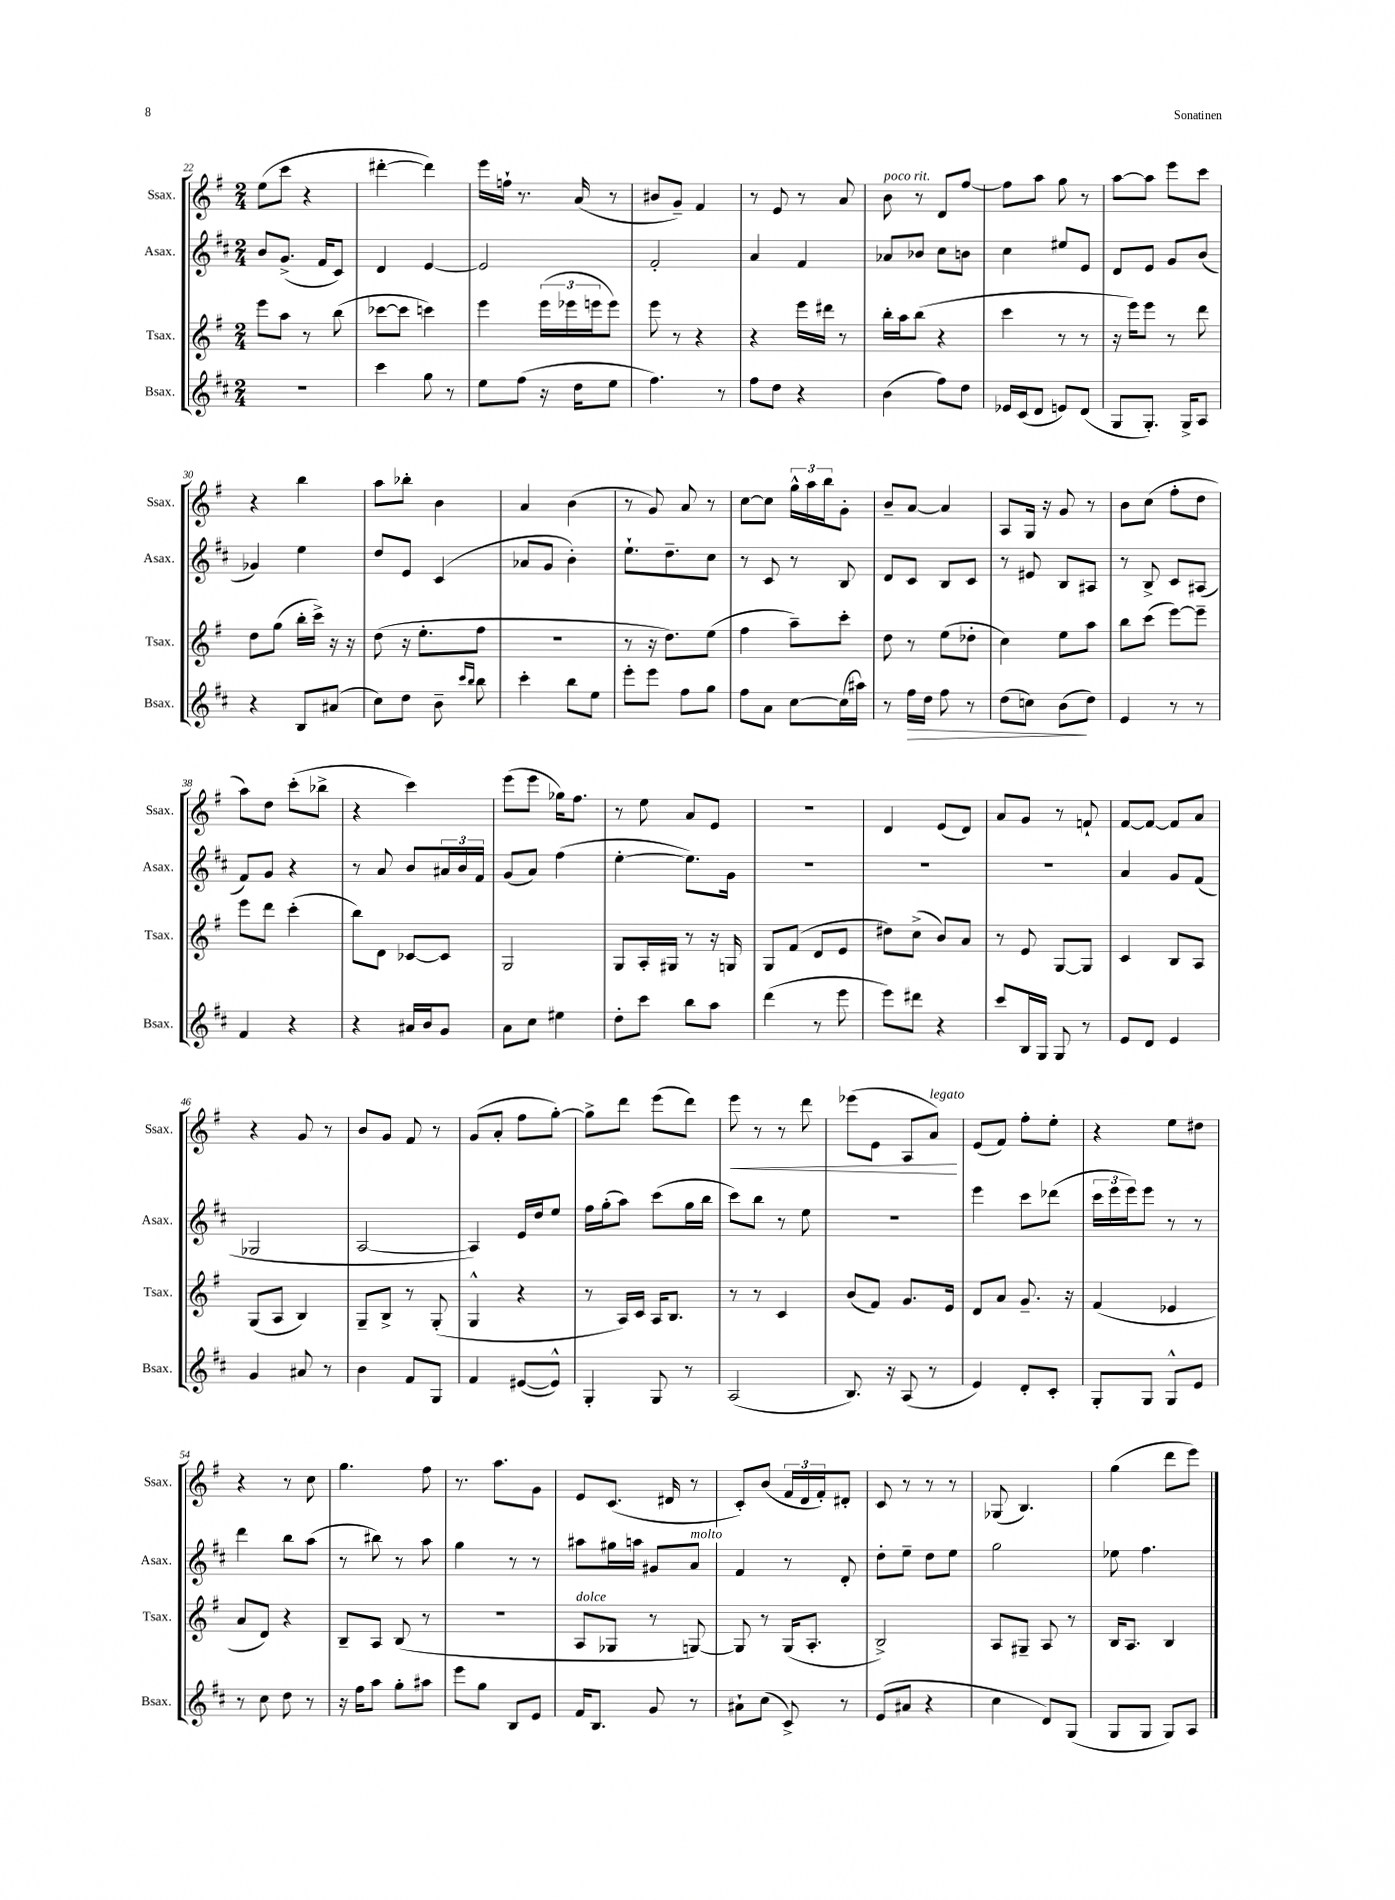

**kern	**kern	**kern	**kern
*staff4	*staff3	*staff2	*staff1
*clefG2	*clefG2	*clefG2	*clefG2
*k[f#c#]	*k[f#]	*k[f#c#]	*k[f#]
*M2/4	*M2/4	*M2/4	*M2/4
2r	8eee\L	8b/L	(8ee\L
.	8aa\J	(8.g^/J	8ccc\J
.	8r	.	4r
.	.	16f#/LK	.
.	(8bb\	8c#/J)	.
=	=	=	=
4ccc#\	[8ccc-\L	4d/	[4ddd#'\
.	8ccc-\]J	.	.
8gg\	4ccc\)	[4e/	4ddd#\])
8r	.	.	.
=	=	=	=
8ee\L	4eee\	2e/]	16eee\LL
.	.	.	16ff`\JJ
(8ff#\J	.	.	8.r
16r	(24eee\LL	.	.
.	24eee-\	.	.
16dd\LK	.	.	(16a/
.	24eee\J	.	.
8ee\J	8eee\J)	.	8r
=	=	=	=
4.ff#\)	8eee\	2f#'/	8b#/L
.	8r	.	8g~/J)
.	4r	.	4f#/
8r	.	.	.
=	=	=	=
8ff#\L	4r	4a/	8r
8dd\J	.	.	8e/
4r	16eee\LL	4f#/	8r
.	16ddd#\JJ	.	.
.	8r	.	8a/
=	=	=	=
(4b\	16bb'\LL	8a-/L	8b\
.	16aa\J	.	.
.	(8bb\J	8b-/J	8r
8ff#\L)	4r	8cc#\L	8d/L
8dd\J	.	8b\J	[8ff#/J
=	=	=	=
16e-/LL	4ccc\	4cc#\	8ff#\]L
(16c#/J	.	.	.
8d/J	.	.	8aa\J
8e/L)	8r	8ee#/L	8gg\
(8d/J	8r	8e/J	8r
=	=	=	=
8G/L	16r	8d/L	[8aa\L
.	16eee\LK)	.	.
8.G'/J)	8eee\J	8e/J	8aa\]J
.	8r	8g/L	8eee\L
16G^/LK	.	.	.
8A/J	8ddd\	(8b/J	8ccc\J
=	=	=	=
4r	8dd\L	4g-/)	4r
.	(8gg\J	.	.
8B/L	16bb'\LL	4ee\	4bb\
.	16ccc^\JJ)	.	.
(8a#/J	16r	.	.
.	16r	.	.
=	=	=	=
8cc#\L)	(8dd\	8dd/L	8aa\L
8dd\J	16r	8e/J	8bb-'\J
.	8.ee'\L	.	.
8b~\	.	(4c#/	4b\
16qqccc#/LL	.	.	.
16qqbb/JJ	.	.	.
8bb\	8ff#\J	.	.
=	=	=	=
4ccc#'\	2r	8a-/L	4a/
.	.	8g/J	.
8bb\L	.	4b'\)	(4b\
8ee\J	.	.	.
=	=	=	=
8eee'\L	8r	8.ee`\L	8r
8eee\J	16r	.	8g/)
.	8.dd\L)	8.dd~\	.
8ff#\L	.	.	8a/
8gg\J	(8ee\J	8cc#\J	8r
=	=	=	=
8ff#\L	4ff#\	8r	[8cc\L
8a\J	.	8c#/	8cc\]J
[8cc#\L	8aa~\L)	8r	24gg^^\LL
.	.	.	24aa\
.	.	.	24bb\J
(16cc#\]L	8ccc'\J	8B/	8g'\J
16aa#\JJ)	.	.	.
=	=	=	=
8r	8dd\	8d/L	8b~/L
16ff#\LL	8r	8c#/J	[8a/J
16dd\JJ	.	.	.
8ff#\	(8ee\L	8B/L	4a/]
8r	8dd-'\J	8c#/J	.
=	=	=	=
(8dd\L	4cc\)	8r	8A/L
8cc\J)	.	8e#/	16G/Jk
.	.	.	16r
(8b\L	8ee\L	8B/L	8g/
8dd\J)	8aa\J	8A#/J	8r
=	=	=	=
4e/	8bb\L	8r	8b\L
.	(8ccc\J	8B^/	(8cc\J
8r	[8eee\L)	8c#/L	8ff#'\L
8r	8eee~\]J	(8A#/J	8dd\J
=	=	=	=
4f#/	8eee\L	8f#/L)	8aa\L)
.	8ddd\J	8g/J	8dd\J
4r	(4ccc'\	4r	(8ccc'\L
.	.	.	8bb-^\J
=	=	=	=
4r	8bb\L)	8r	4r
.	8d\J	8a/	.
16a#/LL	[8c-/L	8b/L	4ccc\)
16b/J	.	.	.
8g/J	8c-/]J	24a#/L	.
.	.	24b/	.
.	.	24f#/JJ	.
=	=	=	=
8a\L	2G/	(8g/L	(8eee\L
8cc#\J	.	8a/J)	8eee\J
4ee#\	.	(4ff#\	16gg-\LK)
.	.	.	8.ff#\J
=	=	=	=
8dd'\L	8G/L	[4ee'\	8r
8ccc#\J	16A'/L	.	8ee\
.	16G#/JJ	.	.
8bb\L	8r	8.ee\]L)	8a/L
8aa\J	16r	.	8e/J
.	16G/	16g\Jk	.
=	=	=	=
(4ddd\	8G/L	2r	2r
.	(8f#/J	.	.
8r	8d/L	.	.
8eee\	8e/J	.	.
=	=	=	=
8eee\L)	8dd#\L)	2r	4d/
8ddd#\J	(8cc^\J	.	.
4r	8b/L)	.	(8e/L
.	8a/J	.	8d/J)
=	=	=	=
8ccc#/L	8r	2r	8a/L
16B/L	8e/	.	8g/J
16G/JJ	.	.	.
8G/	[8G/L	.	8r
8r	8G/]J	.	8f`/
=	=	=	=
8e/L	4c/	4a/	[8f#/L
8d/J	.	.	8f#/_J
4e/	8B/L	8g/L	8f#/]L
.	8A/J	(8f#/J	8a/J
=	=	=	=
4g/	(8G/L	2G-/	4r
.	8A/J	.	.
8a#/	4B/)	.	8g/
8r	.	.	8r
=	=	=	=
4b\	8G~/L	[2A/	8b/L
.	8B^/J	.	8g/J
8f#/L	8r	.	8f#/
8G/J	(8G'/	.	8r
=	=	=	=
4f#/	4G^^/	4A/])	(8g/L
.	.	.	8a'/J
([8e#/L	4r	16e/LL	8ff#\L
.	.	16dd/J	.
8e#^^/]J)	.	8ee/J	[8gg'\J)
=	=	=	=
4G'/	8r	16ff#\LL	8gg^\]L
.	.	(16gg'\J	.
.	16A/LL)	8aa\J)	8ddd\J
.	16c/JJ	.	.
8G/	16A/LK	(8ccc#\L	(8eee\L
.	8.B/J	.	.
8r	.	16gg\L	8ddd\J)
.	.	16bb\JJ	.
=	=	=	=
(2A/	8r	8ccc#\L)	8eee\
.	8r	8bb\J	8r
.	4c/	8r	8r
.	.	8ee\	8ddd\
=	=	=	=
8.B/)	(8b/L	2r	(8eee-\L
.	8f#/J)	.	8e\J
16r	.	.	.
(8A/	8.g/L	.	8A/L
8r	.	.	8a/J)
.	16e/Jk	.	.
=	=	=	=
4e/)	8d/L	4eee\	(8e/L
.	8a/J	.	8f#/J)
8d'/L	8.g~/	8ccc#\L	8ff#'\L
8c#'/J	.	(8ddd-\J	8ee'\J
.	16r	.	.
=	=	=	=
8G'/L	(4f#/	24ccc#\LL	4r
.	.	24eee\	.
.	.	24eee\J)	.
8G/J	.	8eee\J	.
8G^^/L	4e-/	8r	8ee\L
8e/J	.	8r	8dd#\J
=	=	=	=
8r	8a/L	4ddd\	4r
8cc#\	8d/J)	.	.
8dd\	4r	8bb\L	8r
8r	.	(8aa\J	8cc\
=	=	=	=
16r	8B~/L	8r	4.gg\
16ff#\LK	.	.	.
8aa\J	8A/J	8bb#\)	.
8gg'\L	(8B/	8r	.
8aa#\J	8r	8aa\	8ff#\
=	=	=	=
8eee\L	2r	4gg\	8.r
8gg\J	.	.	.
.	.	.	8.aa\L
8B/L	.	8r	.
8e/J	.	8r	8g\J
=	=	=	=
16f#/LK	8A/L	8aa#\L	8e/L
8.B/J	.	.	.
.	8G-/J	16gg#\L	(8.c/J
.	.	16aa\JJ	.
8g/	8r	8g#/L	.
.	.	.	16d#/
8r	[8G/)	8a/J	8r
=	=	=	=
8a#`\L	8G/]	4f#/	8c'/L)
(8cc#\J	8r	.	(8b/J
8c#^/)	(16G/LK	8r	24f#/LL
.	.	.	24d/
.	8.A'/J	.	.
.	.	.	24f#'/J)
8r	.	8d'/	8d#'/J
=	=	=	=
(8e/L	2B^/)	8dd'\L	8c/
8a#/J	.	8ee~\J	8r
4r	.	8dd\L	8r
.	.	8ee\J	8r
=	=	=	=
4cc#\	8A/L	2gg\	(8G-/
.	8G#~/J	.	4.B/)
8d/L)	8A/	.	.
(8G/J	8r	.	.
=	=	=	=
8G/L	16B/LK	8ee-\	(4gg\
.	8.A/J	.	.
8G/J	.	4.ff#\	.
8G/L)	4B/	.	8ddd\L
8A/J	.	.	8eee\J)
==	==	==	==
*-	*-	*-	*-
